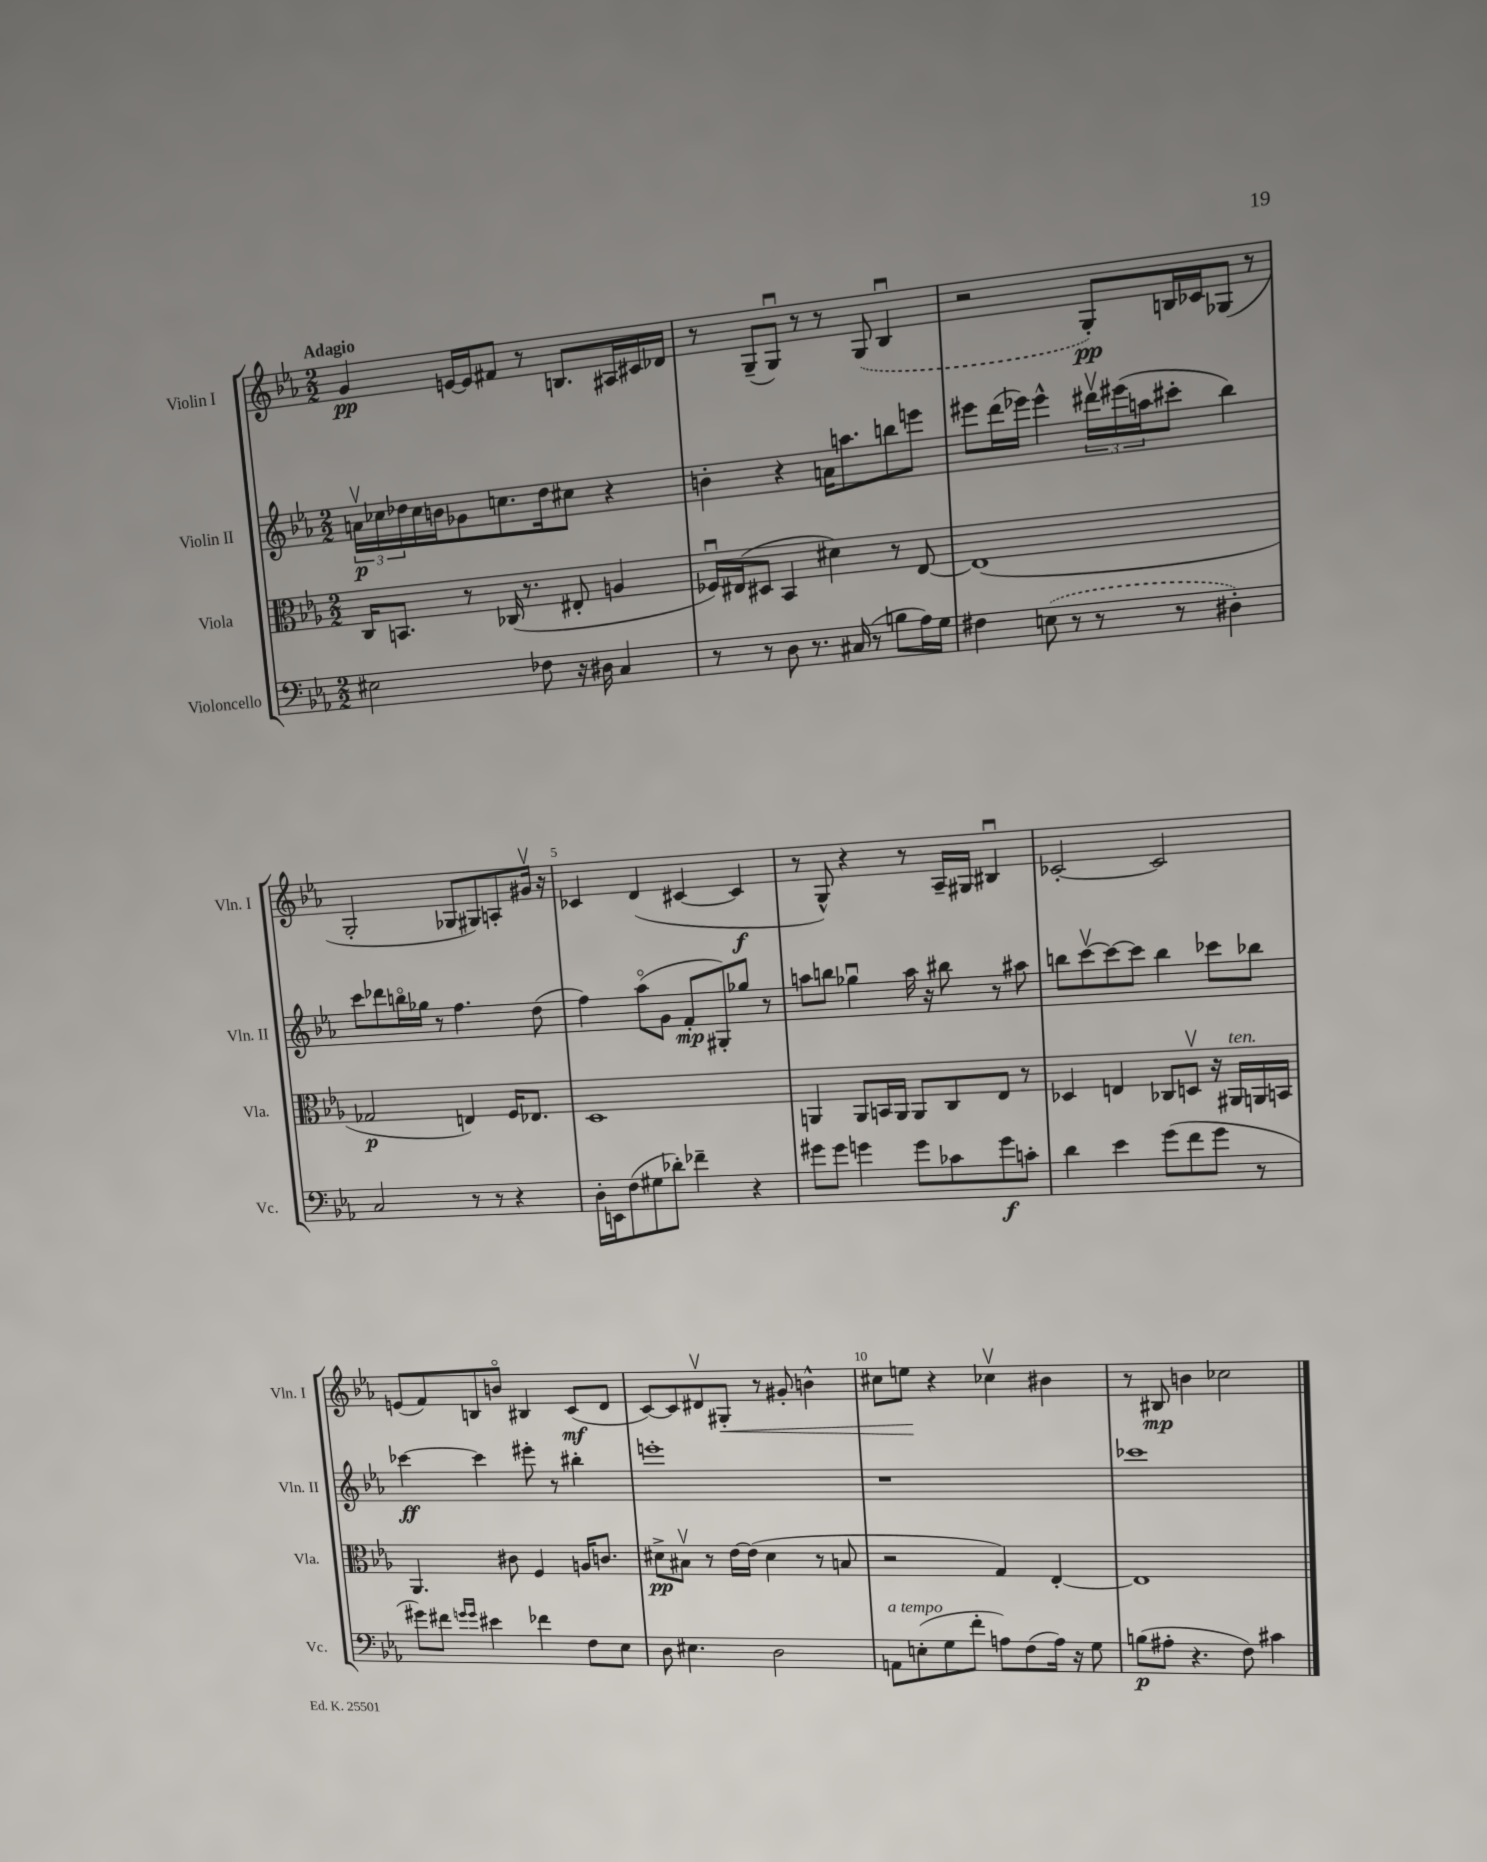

**kern	**kern	**kern	**kern
*staff4	*staff3	*staff2	*staff1
*clefF4	*clefC3	*clefG2	*clefG2
*k[b-e-a-]	*k[b-e-a-]	*k[b-e-a-]	*k[b-e-a-]
*M2/2	*M2/2	*M2/2	*M2/2
2E#	16C	24av	4g
.	.	24cc-	.
.	8.BB	.	.
.	.	24dd-	.
.	.	16cc-	.
.	.	16b	.
.	8r	8g-	[16e
.	.	.	16e]
.	(16C-	8.cc	8f#
.	8.r	.	.
8F-	.	.	8r
.	.	16dd-	.
16r	8E#'	8cc#	8.B
16D#	.	.	.
4C	4A	4r	.
.	.	.	16A#
.	.	.	16c#
.	.	.	16d-
=	=	=	=
8r	16F-u)	4b'	8r
.	(16E#	.	.
8r	8D#	.	(8G~
8D	4BB-	4r	8Gu)
8.r	.	.	8r
.	4d#)	16a	8r
(16C#	.	8.aa	.
8r	.	.	(8G
8B	8r	8bb	4B-u
16A-)	[8E#	8eee	.
16G	.	.	.
=	=	=	=
4F#	(1E#]	8eee#	2r
.	.	(16ddd	.
.	.	16eee-)	.
(8E	.	4eee-^^	.
8r	.	.	.
8r	.	24ddd#v	8G')
.	.	(24eee#	.
.	.	24aa	.
8r	.	8ccc#'	16B
.	.	.	16c-
4D#')	.	4bb-)	(8G-
.	.	.	8r
=	=	=	=
2C	2G-	8ccc	2G'
.	.	8ddd-	.
.	.	16bbo	.
.	.	16gg-	.
.	.	8r	.
8r	4E)	4.ff	8G-
8r	.	.	8G#)
4r	16F	.	8A'
.	8.E-	.	.
.	.	(8dd	16g#v
.	.	.	16r
=	=	=	=
16D'	1D	4ff)	4c-
16EE	.	.	.
(8F	.	.	.
8G#	.	(8aa-o	(4d
8d-')	.	8g	.
4f-~	.	8f'	[4c#
.	.	8G#')	.
4r	.	8gg-	4c#]
.	.	8r	.
=	=	=	=
8g#	4AA	8aa	8r
8g#	.	8bb	8G^^)
4g	8AA	4gg-u	4r
.	16BB	.	.
.	16AA	.	.
8g	8AA	16aa	8r
.	.	16r	.
8c-	8C	8bb#	16A-~
.	.	.	16G#
8g	8E-	8r	4B#u
8c'	8r	8aa#	.
=	=	=	=
4d	4D-	8bb	[2c-'
.	.	[8cccv	.
4e-	4E	8ccc_	.
.	.	8ccc]	.
(8g	8C-	4bb	2c-]
8f	8Dv	.	.
8g	16r	8ccc-	.
.	16AA#	.	.
8r	16AA	8bb-	.
.	16BB	.	.
=	=	=	=
8g#)	4.AA-	[4ccc-	(8e
8f#	.	.	8f)
16qqg	.	.	.
16qqg	.	.	.
4e#	.	4ccc-]	8B
.	8c#	.	8bo
4f-	4F	8eee#'	4B#
.	.	8r	.
8F	16A	4bb#'	(8c
.	8.c	.	.
8E-	.	.	8d
=	=	=	=
8D	8d#^	1eee'	[8c)
4.E#	8B#v	.	8c]
.	8r	.	8d#v
.	[16e-	.	8G#'
.	(16e-]	.	.
2D	4d#	.	8r
.	.	.	8g#'
.	8r	.	4b^^
.	8B	.	.
=	=	=	=
8AA	2r	1r	8cc#
(8E'	.	.	8ee
8G	.	.	4r
8f'	.	.	.
8A)	4G)	.	4cc-v
(8F	.	.	.
16A)	[4E-'	.	4b#
16r	.	.	.
8G	.	.	.
=	=	=	=
(8B	1E-]	1ccc-	8r
8A#'	.	.	8B#
4.r	.	.	4b
.	.	.	2cc-
8F)	.	.	.
4c#	.	.	.
==	==	==	==
*-	*-	*-	*-
